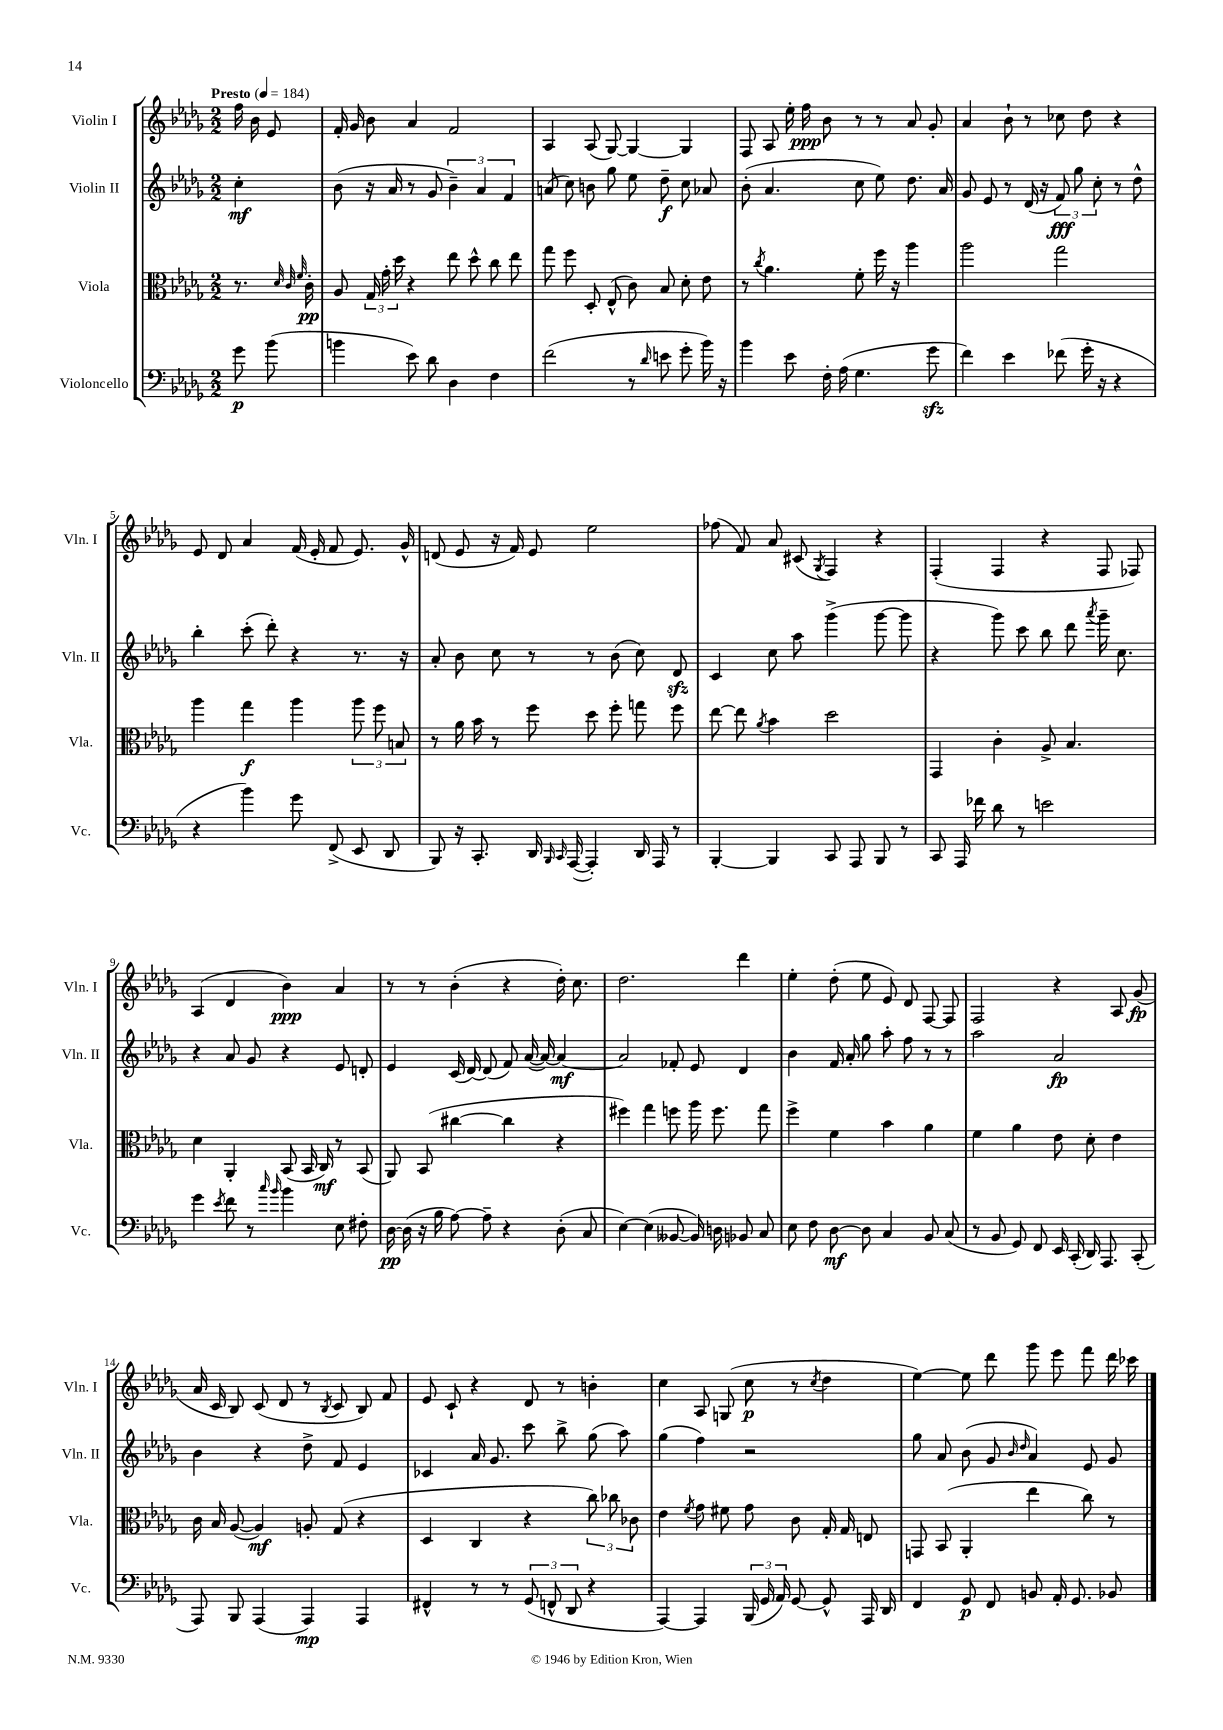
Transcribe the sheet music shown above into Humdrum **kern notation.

**kern	**kern	**kern	**kern
*staff4	*staff3	*staff2	*staff1
*clefF4	*clefC3	*clefG2	*clefG2
*k[b-e-a-d-g-]	*k[b-e-a-d-g-]	*k[b-e-a-d-g-]	*k[b-e-a-d-g-]
*M2/2	*M2/2	*M2/2	*M2/2
*MM184	*MM184	*MM184	*MM184
8g-	8.r	4cc'	16ff
.	.	.	16b-
(8b-	.	.	8e-
.	32qqd-	.	.
.	32qqc	.	.
.	32qqf	.	.
.	16c'	.	.
=	=	=	=
4b	8A-	(8b-	16f'
.	.	.	16g-
.	24G-	16r	8b-
.	24g-'	.	.
.	.	16a-	.
.	24dd-	.	.
8e-)	4r	8r	4a-
8d-	.	8g-	.
4D-	8ee-	6b-~)	2f
.	8dd-^^	.	.
.	.	6a-	.
4F	8cc	.	.
.	.	6f	.
.	8ee-	.	.
=	=	=	=
(2f	8gg-	(8a	4A-
.	8ff	8cc)	.
.	8D-'	8b	(8A-
.	(8E-^^	8gg-	[8G-)
8r	8c)	8ee-	4G-_
16qqd-	.	.	.
8e	8B-	8dd-~	.
8g-'	8d-'	8cc	4G-]
16b-)	8e-	8a-	.
16r	.	.	.
=	=	=	=
4b-	8r	(8b-'	8F
.	8qcc	.	.
.	4.a-	4.a-	8A-
8e-	.	.	16ee-'
.	.	.	16ff
16F'	.	.	8b-
(16A-	.	.	.
4.G-	8f'	8cc	8r
.	16ff	8ee-)	8r
.	16r	.	.
.	4aa-	8.dd-	8a-
8g-	.	.	8g-'
.	.	16a-	.
=	=	=	=
4f)	2aa-	8g-	4a-
.	.	8e-	.
4e-	.	8r	8b-`
.	.	(16d-	8r
.	.	16r	.
(8f-	2gg-	12f)	8cc-
.	.	12gg-	.
16g-'	.	.	8dd-
.	.	12cc'	.
16r	.	.	.
4r	.	8r	4r
.	.	8dd-^^	.
=	=	=	=
4r	4aa-	4bb-'	8e-
.	.	.	8d-
4b-)	4gg-	(8ccc'	4a-
.	.	8ddd-')	.
8g-	4aa-	4r	(16f
.	.	.	16e-'
(8FF^	.	.	8f
8EE-	12aa-	8.r	8.e-)
.	12ff	.	.
8DD-	.	.	.
.	12B	.	.
.	.	16r	16g-^^
=	=	=	=
8BBB-)	8r	8a-'	(8d
16r	16a-	8b-	8e-
8.CC'	16b-	.	.
.	8r	8cc	16r
.	.	.	16f)
16DD-	8ff	8r	8e-
16qqBBB-	.	.	.
16qqCC	.	.	.
([16AAA-	.	.	.
4AAA-'])	8dd-	8r	2ee-
.	8ff'	(8b-	.
16DD-	8gg	8cc)	.
16AAA-	.	.	.
8r	8ff	8d-	.
=	=	=	=
[4BBB-'	[8ee-	4c	(8ff-
.	8ee-]	.	8f)
.	8qa-	.	.
4BBB-]	4b-	8cc	8a-
.	.	8aa-	(8c#
.	.	.	8qG-
8CC	2dd-	(4ggg-^	4F)
8AAA-	.	.	.
8BBB-	.	[8ggg-	4r
8r	.	8ggg-]	.
=	=	=	=
8CC	4GG-	4r	(4F'
16AAA-	.	.	.
16f-	.	.	.
8d-	4c'	8ggg-)	4F
8r	.	8ccc	.
2e	8A-^	8bb-	4r
.	4.B-	8ddd-	.
.	.	8qaaa-	.
.	.	16ggg-~	8F
.	.	8.cc	.
.	.	.	8F-)
=	=	=	=
4g-	4d-	4r	(4A-
8qe-	.	.	.
8f	4AA-'	8a-	4d-
8r	.	8g-	.
16qqcc	.	.	.
16qqb-	.	.	.
4b-	(8BB-	4r	4b-)
.	16BB-	.	.
.	16C)	.	.
8E-	8r	8e-	4a-
8F#'	(8BB-	8d'	.
=	=	=	=
[16D-	8AA-)	4e-	8r
(16D-]	.	.	.
16r	(8BB-	.	8r
16B-	.	.	.
[8A-)	[4cc#	(16c	(4b-'
.	.	[16d-)	.
8A-~]	.	(8d-]	.
4r	4cc#]	8f)	4r
.	.	([16a-	.
.	.	16a-_)	.
(8D-'	4r	4a-_	16dd-')
.	.	.	8.cc
8C	.	.	.
=	=	=	=
[4E-)	4ff#)	2a-]	2.dd-
(4E-]	4gg-	.	.
[8BB--	8ff	8f-'	.
16BB--])	16aa-	8e-	.
16D	8.ff	.	.
8BB-	.	4d-	4ddd-
8C	8gg-	.	.
=	=	=	=
8E-	4ff^	4b-	4ee-'
8F	.	.	.
[8D-	4f	16f	(8dd-'
.	.	16a-'	.
8D-]	.	8gg-	8ee-
4C	4b-	8aa-'	8e-)
.	.	8ff	8d-
8BB-	4a-	8r	[8F
(8C	.	8r	8F]
=	=	=	=
8r	4f	2aa-	2F
8BB-	.	.	.
8GG-)	4a-	.	.
8FF	.	.	.
16EE-	8e-	2a-	4r
(16CC'	.	.	.
16DD-)	8d-'	.	.
8.AAA-	.	.	.
.	4e-	.	8A-
(8CC'	.	.	(8g-
=	=	=	=
8AAA-)	16c	4b-	16a-
.	16B-	.	16c
8BBB-	([8A-	.	8B-)
(4AAA-	4A-])	4r	(8c
.	.	.	8d-
4AAA-)	8A'	8dd-^	8r
.	.	.	8qB-
.	(8G-	8f	8c
4AAA-	4r	4e-	8B-)
.	.	.	8f
=	=	=	=
4FF#^^	4D-	4c-	8e-
.	.	.	8c`
8r	4C	16a-	4r
.	.	8.g-	.
8r	.	.	.
(12GG-	4r	8ccc	8d-
12FF^^	.	.	.
.	.	8bb-^	8r
12DD-	.	.	.
4r	12cc)	(8gg-	4b'
.	12cc-	.	.
.	.	8aa-)	.
.	12c-	.	.
=	=	=	=
[4AAA-)	4e-	(4gg-	4cc
.	8qf	.	.
4AAA-]	8g-	4ff)	8A-
.	8f#	.	(8G
(24BBB-	8g-	2r	8cc
24GG-	.	.	.
24AA-)	.	.	.
[8GG-	8c	.	8r
.	.	.	8qcc
8GG-^^]	16G-'	.	4dd-
.	16G-	.	.
16AAA-	8E	.	.
16DD-	.	.	.
=	=	=	=
4FF	8GG	8gg-	[4ee-)
.	(8BB-	8a-	.
8GG-	4AA-'	(8b-	8ee-]
8FF	.	8g-	8ddd-
.	.	16qqb-	.
.	.	16qqdd-	.
8BB	4ee-	4a-)	8ggg-
16AA-'	.	.	8eee-
8.GG-	.	.	.
.	8cc)	8e-	8fff
8BB-	8r	8g-	16ddd-
.	.	.	16ccc-
==	==	==	==
*-	*-	*-	*-
